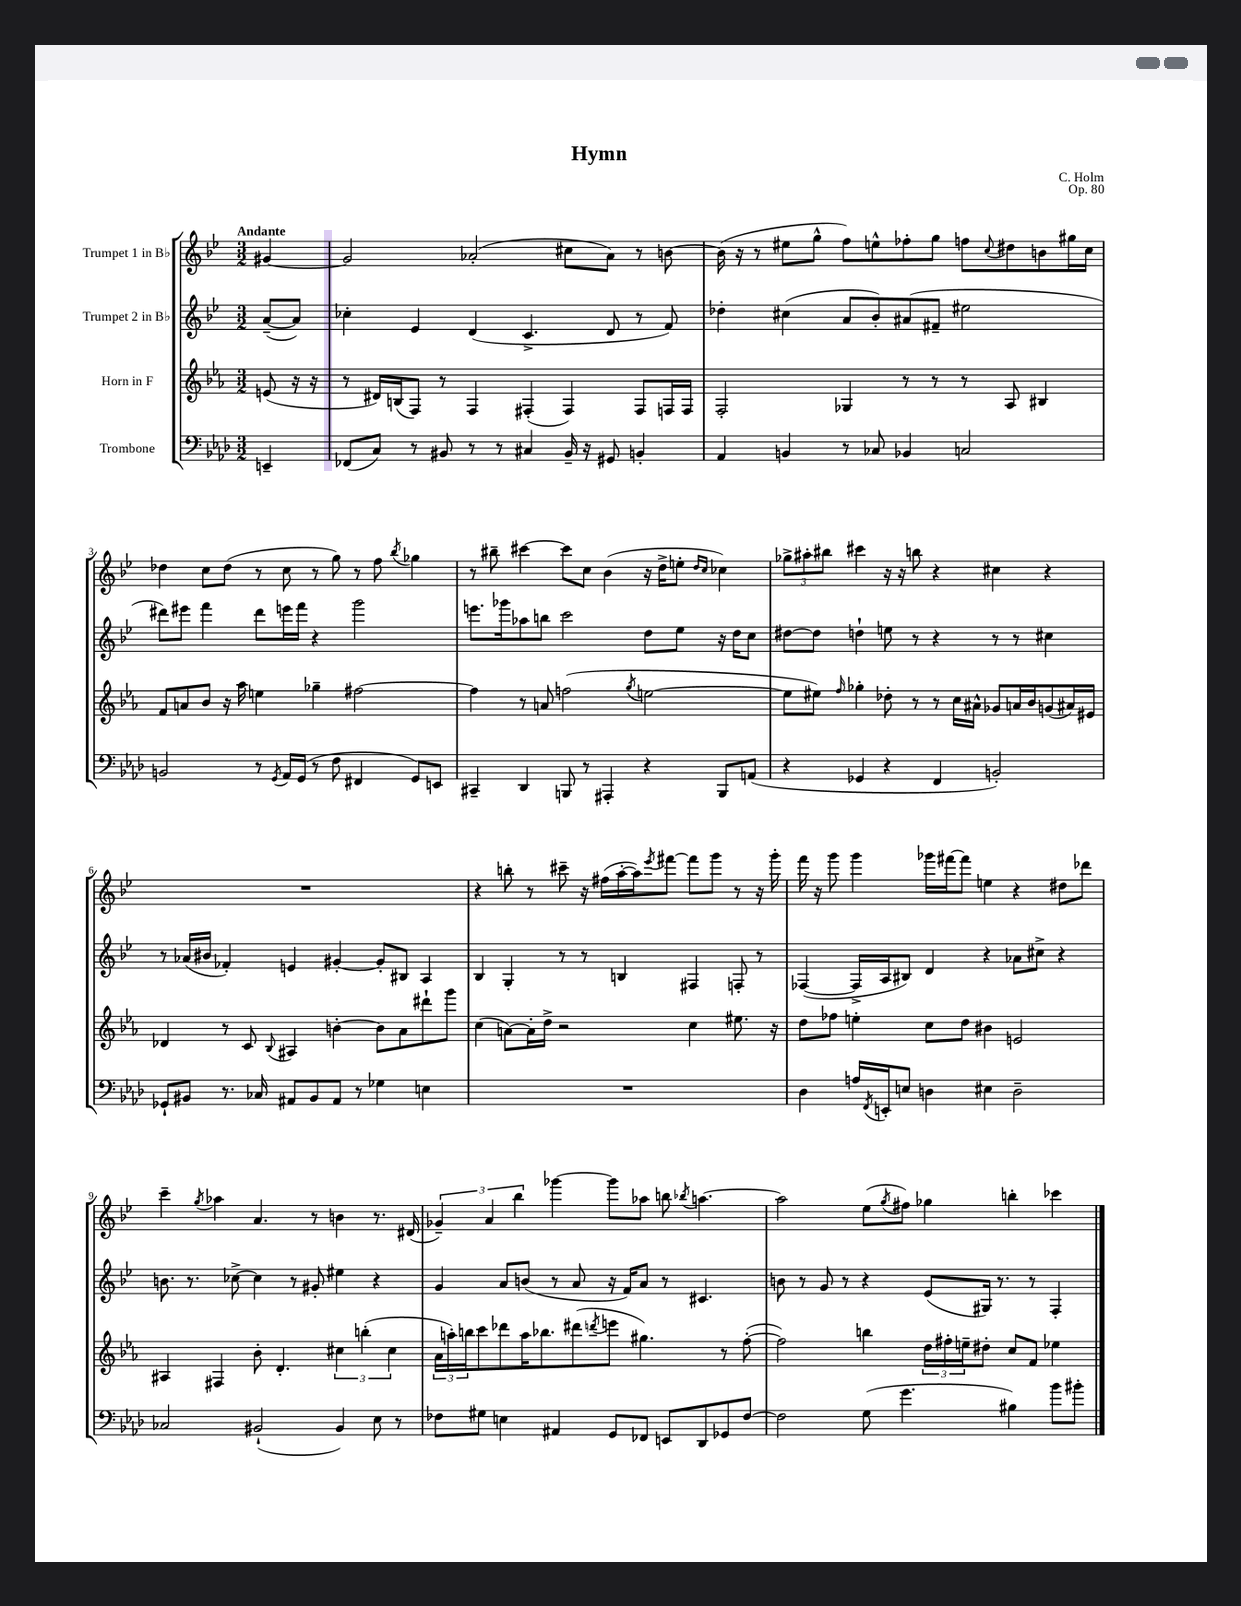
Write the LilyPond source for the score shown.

\header { title = "Hymn" composer = "C. Holm" opus = "Op. 80" }
<<
\new StaffGroup <<
\new Staff = "s0" \with { instrumentName = "Trumpet 1 in Bb" } {
    \clef treble \key bes \major \numericTimeSignature \time 3/2 \partial 4 \tempo "Andante"
    gis'4~ |
    gis'2 aes'2-.( cis''8 aes'8) r8 b'8~ |
    b'16( r16 r8 eis''8 g''8-^ f''8) e''8-^ fes''8-. g''8 f''8 \appoggiatura { c''8 } dis''8 b'8 gis''16 c''16 |
    des''4 c''8 des''8( r8 c''8 r8 g''8) r8 f''8 \acciaccatura { bes''8 } ges''4 |
    r8 bis''8-- cis'''4~ cis'''8 c''8 bes'4( r16 d''16-> e''8-. \grace { d''16 c''16 } ces''4) |
    \tuplet 3/2 { ges''8-> ais''8-. bis''8 } cis'''4 r16 r16 b''8 r4 cis''4 r4 |
    R1. |
    r4 b''8-. r8 cis'''8-- r16 fis''16( a''16~-. a''16) \acciaccatura { ees'''8 } fis'''8~ fis'''8 g'''8 r8 r16 g'''16-. |
    f'''16 r16 g'''8 g'''4 ges'''16 fis'''16~ fis'''8 e''4 r4 dis''8 des'''8 |
    c'''4-- \acciaccatura { g''8 } aes''4 a'4. r8 b'4 r8. dis'16( |
    \tuplet 3/2 { ges'4--) a'4 bes''4 } ges'''4~ ges'''8 aes''8 b''8 \acciaccatura { bes''8 } a''4.~ |
    a''2 ees''8( \acciaccatura { g''8 } fis''8) ges''4 b''4-. ces'''4 \bar "|." |
}
\new Staff = "s1" \with { instrumentName = "Trumpet 2 in Bb" } {
    \clef treble \key bes \major \numericTimeSignature \time 3/2 \partial 4
    a'8~--( a'8) |
    ces''4-. ees'4 d'4( c'4.-> d'8 r8 f'8) |
    des''4-. cis''4( a'8 bes'8-.) ais'8( fis'8-- eis''2 |
    dis'''8) eis'''8 f'''4 dis'''8 e'''16 f'''16 r4 g'''2 |
    e'''8. ges'''16 aes''8 b''8 c'''2 d''8 ees''8 r16 d''16 c''8 |
    dis''8~ dis''8 d''4-! e''8 r8 r4 r8 r8 cis''4 |
    r8 aes'16( bis'16 fes'4-.) e'4 gis'4~-. gis'8-. bis8 a4 |
    bes4 g4-. r8 r8 b4 fis4 f8-. r8 |
    fes4~( fes16-> a16 bis8) d'4 r4 aes'8 cis''8-> r4 |
    b'8. r8. ces''8~-> ces''4 r8 gis'8-. eis''4 r4 |
    g'4 a'8 b'8( r8 a'8 r16 f'16) a'8 r8 cis'4. |
    b'8 r8 g'8 r8 r4 ees'8( gis16) r8. r8 f4-. \bar "|." |
}
\new Staff = "s2" \with { instrumentName = "Horn in F" } {
    \clef treble \key ees \major \numericTimeSignature \time 3/2 \partial 4
    e'8( r16 r16 |
    r8 dis'16) b16( f8) r8 f4 fis4-.( fis4) fis8 f16 f16 |
    f2-. ges4 r8 r8 r8 aes8 bis4 |
    f'8 a'8 bes'8 r16 aes''16 e''4 ges''4-- fis''2~ |
    fis''4 r8 a'8 f''2( \acciaccatura { g''8 } e''2~ |
    e''8 eis''8) \grace { f''16 } ges''4-. des''8-. r8 r8 c''16 ais'16-^ ges'8 a'16 bes'16 g'8( ais'16) eis'16 |
    des'4 r8 c'8 \appoggiatura { bes8 } ais4 b'4~-. b'8 aes'8 dis'''8-! g'''8 |
    c''4( a'8~) a'16-. d''16-> r2 c''4 eis''8. r16 |
    d''8 fes''8 e''4-. c''8 d''8 bis'4 e'2 |
    ais4 fis4 bes'8-. d'4.-. \tuplet 3/2 { cis''4 b''4-.( cis''4 } |
    \tuplet 3/2 { aes'16 a''16-.) b''16 } c'''8 des'''8 a''16 bes''8. dis'''8( \acciaccatura { d'''8 } e'''8 gis''4.) r8 f''8~-.( |
    f''2) b''4 \tuplet 3/2 { d''16 fis''16-. e''16-- } dis''8-. c''8 f'8 ees''4 \bar "|." |
}
\new Staff = "s3" \with { instrumentName = "Trombone" } {
    \clef bass \key aes \major \numericTimeSignature \time 3/2 \partial 4
    e,4-- |
    fes,8( c8) r8 bis,8 r8 r8 cis4 bis,16-- r16 gis,8 b,4-. |
    aes,4 b,4 r8 ces8 bes,4 c2 |
    b,2 r8 \acciaccatura { g,8 } aes,16 g,16( r8 f8 fis,4 g,8) e,8 |
    cis,4-- des,4 b,,8 r8 ais,,4-. r4 b,,8 a,8( |
    r4 ges,4 r4 f,4 b,2-.) |
    ges,8-! bis,8 r8. ces16 ais,8 bis,8 ais,8 r8 ges4 e4 |
    R1. |
    des4 a16 \acciaccatura { f,8 } e,16-. e8 d4 eis4 d2-- |
    ces2 bis,2-!( bis,4) ees8 r8 |
    fes8 gis8 e4 ais,4 g,8 fes,8 e,8 des,8 ges,8 fes8~ |
    fes2 g8( g'4. bis4) bes'8 bis'8-. \bar "|." |
}
>>
>>
